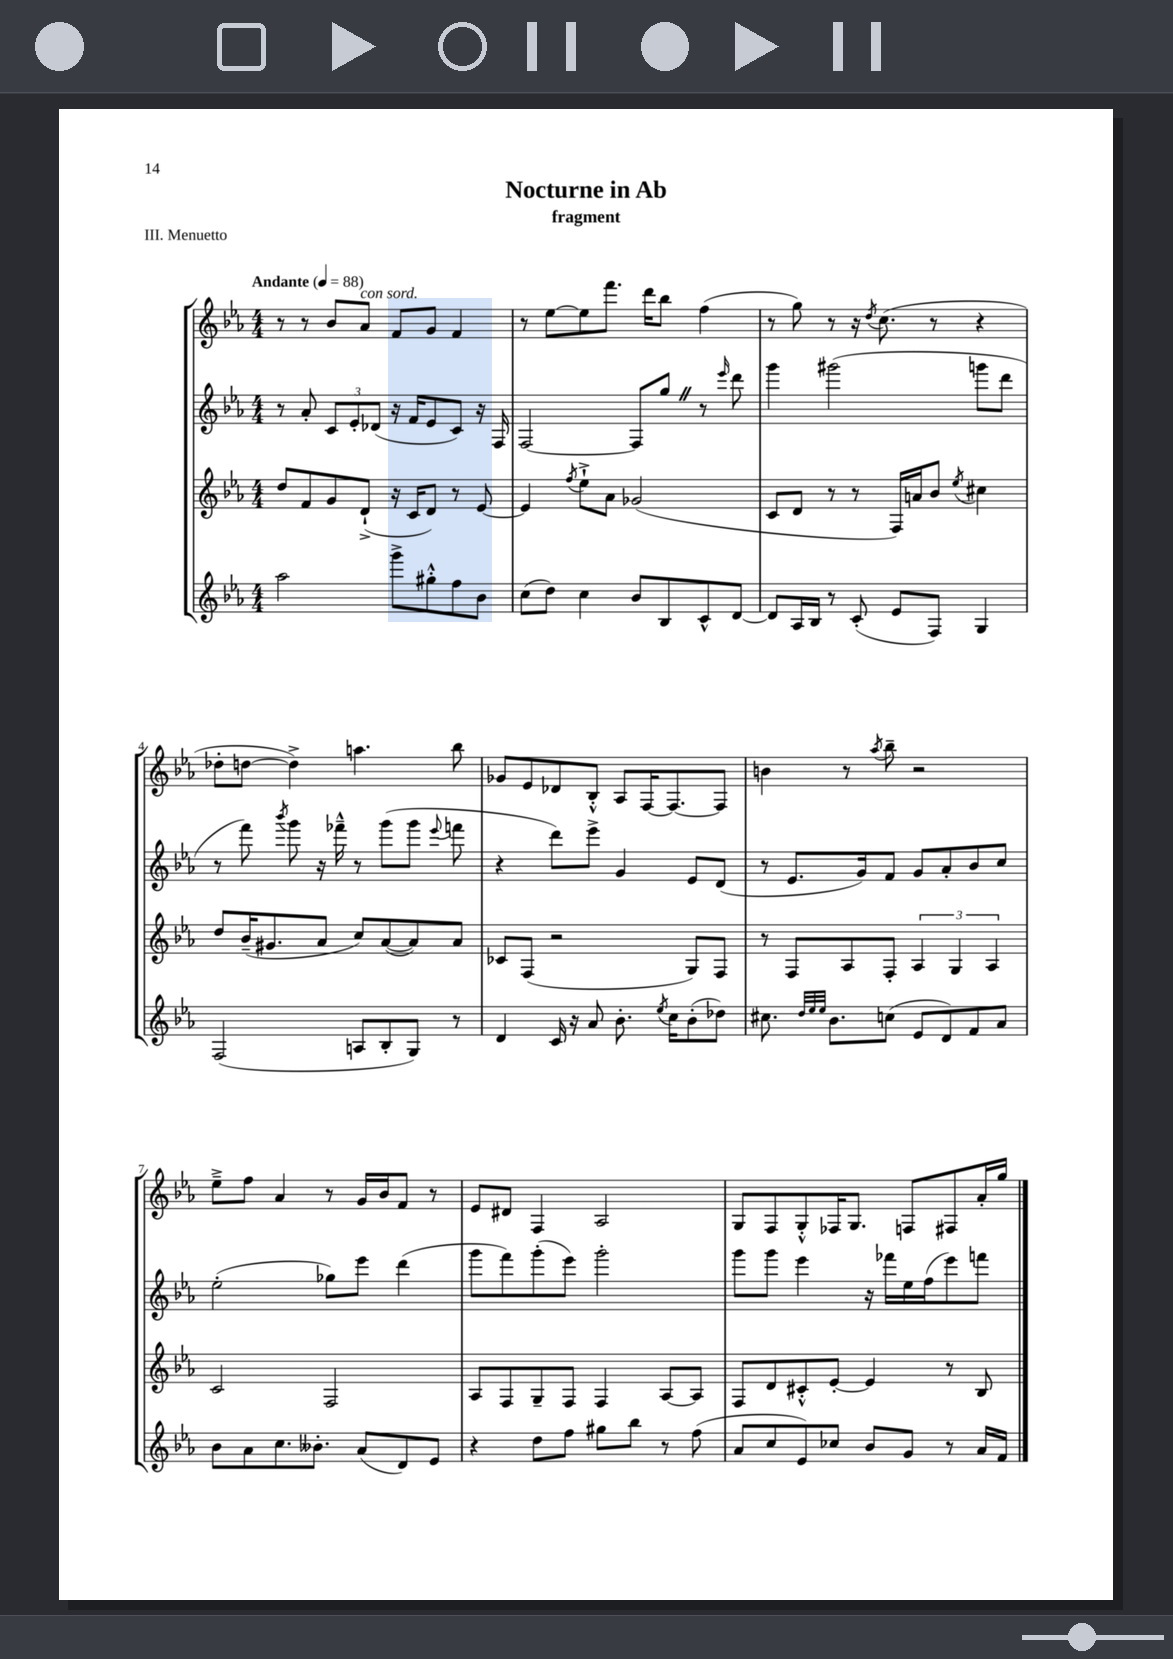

**kern	**kern	**kern	**kern
*staff4	*staff3	*staff2	*staff1
*clefG2	*clefG2	*clefG2	*clefG2
*k[b-e-a-]	*k[b-e-a-]	*k[b-e-a-]	*k[b-e-a-]
*M4/4	*M4/4	*M4/4	*M4/4
*MM88	*MM88	*MM88	*MM88
2aa-	8dd	8r	8r
.	8f	8a-'	8r
.	8g	12c	8b-
.	.	12e-'	.
.	(8d`^	.	8a-
.	.	(12d-	.
8ggg^	16r	16r	8f
.	16c	16f	.
8gg#'^^	8d)	8e-	8g
8ff	8r	8c)	4f
8b-	[8e-	16r	.
.	.	16F	.
=	=	=	=
(8cc	4e-]	[2F	8r
8dd)	.	.	[8ee-
.	8qff	.	.
4cc	8ee-`^	.	8ee-]
.	8a-	.	8.fff
8b-	(2g-	8F]	.
.	.	.	16ddd
8B-	.	8gg	8bb-
8c^^	.	8r	(4ff
.	.	16qqeee-	.
[8d	.	8ddd	.
=	=	=	=
8d]	8c	4ggg	8r
16A-	8d	.	8gg)
16B-	.	.	.
8r	8r	(2ggg#	8r
(8c'	8r	.	16r
.	.	.	8qdd
.	.	.	(8.cc
8e-	16F)	.	.
.	16a	.	.
8F)	8b-	.	8r
.	8qee-	.	.
4G	4cc#	8ggg	4r
.	.	8ddd	.
=	=	=	=
(2F	8dd	8r	8dd-'
.	(16b-~	8fff)	[8dd
.	8.g#	.	.
.	.	8qbbb-	.
.	.	8ggg	4dd^])
.	8a-	16r	.
.	.	16fff-~^^	.
8A	8cc)	8r	4.aa
8B-'	([8a-	(8ggg	.
8G)	8a-])	8ggg	.
.	.	8qqeee-	.
8r	8a-	8fff	8bb-
=	=	=	=
4d	8c-	4r	8g-
.	(8F	.	8e-
16c	2r	8ddd)	8d-
16r	.	.	.
8a-	.	8eee-^	8B-'^^
8.b-'	.	4g	8A-
.	.	.	[16F
8qee-	.	.	.
16cc	.	.	8.F_
(8b-'	8G)	8e-	.
8dd-)	8F	(8d	8F]
=	=	=	=
8.cc#	8r	8r	4b
.	8F	8.e-	.
32qqdd	.	.	.
32qqee-	.	.	.
32qqee-	.	.	.
8.b-	.	.	.
.	8A-	.	8r
.	.	16g)	.
.	.	.	8qaa-
(8cc	8F'	8f	8bb-~
8e-	6A-	8g	2r
8d)	.	8a-'	.
.	6G	.	.
8f	.	8b-	.
.	6A-	.	.
8a-	.	8cc	.
=	=	=	=
8b-	2c	(2ee-'	8ee-~^
8a-	.	.	8ff
8.cc	.	.	4a-
8.b--'	.	.	.
.	2F	8gg-)	8r
(8a-	.	8eee-	16g
.	.	.	16b-
8d)	.	(4ddd	8f
8e-	.	.	8r
=	=	=	=
4r	8A-	8ggg	8e-
.	8F	8fff)	8d#
8dd	8G~	(8ggg'	4F
8ff	8F	8eee-)	.
8gg#	4F	2ggg'	2A-
8bb-	.	.	.
8r	[8A-	.	.
(8ff	8A-]	.	.
=	=	=	=
8a-	8F	8ggg	8G
8cc	8d	8ggg	8F
8e-)	8c#'^^	4eee-	8G'^^
8cc-	[8e-'	.	16F-
.	.	.	8.G
8b-	4e-]	16r	.
.	.	16fff-	.
8g	.	16ee-	8F
.	.	(16ff	.
8r	8r	8eee-)	8F#
16a-	8B-	8fff	16a-'
16f	.	.	16gg
==	==	==	==
*-	*-	*-	*-
